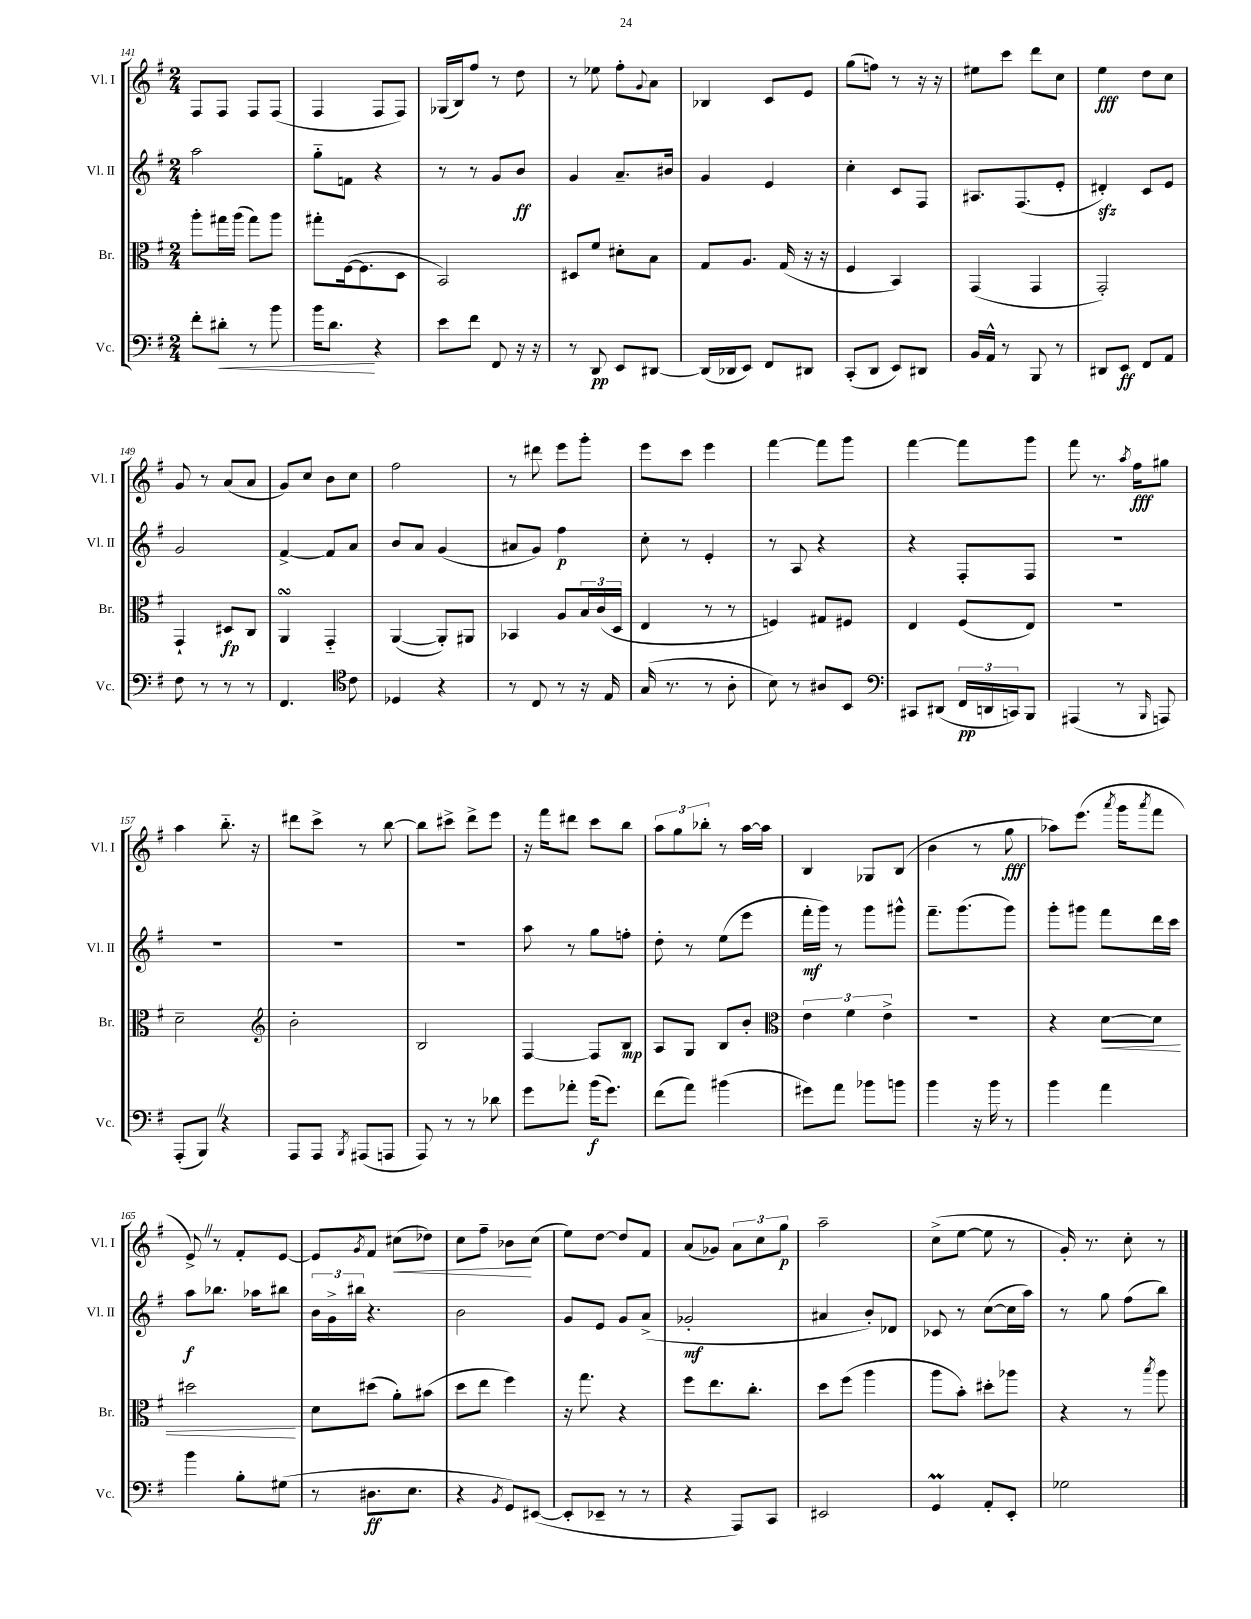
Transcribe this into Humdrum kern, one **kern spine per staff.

**kern	**kern	**kern	**kern
*staff4	*staff3	*staff2	*staff1
*clefF4	*clefC3	*clefG2	*clefG2
*k[f#]	*k[f#]	*k[f#]	*k[f#]
*M2/4	*M2/4	*M2/4	*M2/4
8f#'	8aa'	2aa	8F#
8d#'	16gg#	.	8F#
.	(16aa	.	.
8r	8gg#)	.	8F#
8b	8aa	.	(8F#
=	=	=	=
16b	8gg#'	8gg'~	4F#
8.d	.	.	.
.	([16F#	8f	.
.	8.F#]	.	.
4r	.	4r	8F#
.	8D	.	8F#)
=	=	=	=
8e	2BB)	8r	(16G-
.	.	.	16B)
8f#	.	8r	8ff#
8FF#	.	8g	8r
16r	.	8b	8dd
16r	.	.	.
=	=	=	=
8r	8D#	4g	8r
8DD	8f#	.	8ee-
8EE	8d#'	8.a~	8ff#'
.	.	.	8qqg
[8DD#	8B	.	8a
.	.	16b#	.
=	=	=	=
(16DD#]	8G	4g	4B-
16DD-	.	.	.
8EE)	8.A	.	.
8FF#	.	4e	8c
.	(16G	.	.
8DD#	16r	.	8e
.	16r	.	.
=	=	=	=
(8CC'	4F#	4cc'	(8gg
8DD	.	.	8ff)
8EE)	4BB)	8c	8r
8DD#	.	8F#	16r
.	.	.	16r
=	=	=	=
16BB	(4GG	8.A#	8ee#
16AA^^	.	.	.
8r	.	.	8ccc
.	.	(8.F#	.
8BBB	4GG	.	8ddd
8r	.	8e'	8cc
=	=	=	=
8DD#	2GG')	4d#')	4ee
8EE	.	.	.
8FF#	.	8c	8dd
8AA	.	8e	8cc
=	=	=	=
8F#	4GG`	2g	8g
8r	.	.	8r
8r	8D#	.	(8a
8r	8C	.	8a
=	=	=	=
4.FF#	4AA	[4f#^	8g)
.	.	.	8cc
.	4GG'~	8f#]	8b
*clefC4	*	*	*
8c	.	8a	8cc
=	=	=	=
4D-	([4AA	8b	2ff#
.	.	8a	.
4r	8AA'])	(4g	.
.	8AA#	.	.
=	=	=	=
8r	4BB-	8a#	8r
8C	.	8g)	8ddd#
8r	8A	4ff#	8eee
16r	24B	.	8ggg'
.	(24c	.	.
16E	.	.	.
.	24D	.	.
=	=	=	=
(16G	4E	8cc'	8eee
8.r	.	.	.
.	.	8r	8ccc
8r	8r	4e'	4eee
8A'	8r	.	.
=	=	=	=
8B)	4F)	8r	[4fff#
8r	.	8A	.
8A#	8G#	4r	8fff#]
8BB	8F#	.	8ggg
=	=	=	=
*clefF4	*	*	*
8CC#	4E	4r	[4fff#
(8DD#	.	.	.
24FF#	(8F#	8F#'	8fff#]
24DD	.	.	.
24CC)	.	.	.
8BBB	8E)	8F#	8ggg
=	=	=	=
(4AAA#	2r	2r	8fff#
.	.	.	8.r
8r	.	.	.
.	.	.	8qaa
.	.	.	16ff#
16qqBBB	.	.	.
8AAA)	.	.	8gg#
=	=	=	=
(8AAA'	2d~	2r	4aa
8BBB)	.	.	.
4r	.	.	8.bb'~
.	.	.	16r
=	=	=	=
*	*clefG2	*	*
8AAA	2b'	2r	8ddd#
8AAA	.	.	8ccc^
8qBBB	.	.	.
(8AAA#	.	.	8r
8AAA	.	.	[8bb
=	=	=	=
8AAA)	2B	2r	8bb]
8r	.	.	8ccc#^
8r	.	.	8ddd^
8d-	.	.	8eee
=	=	=	=
8g	[4F#	8aa	16r
.	.	.	16fff#
8a-'	.	8r	8ddd#
(16b	8F#]	8gg	8ccc
8.g)	.	.	.
.	8B	8ff'	8bb
=	=	=	=
(8f#	8A	8dd'	12aa
.	.	.	12gg
8a)	8G	8r	.
.	.	.	12bb-'
(4b#	8B	(8ee	8r
.	8b'	8eee	[16aa
.	.	.	16aa]
=	=	=	=
*	*clefC3	*	*
8g#)	6e	16fff#'	4B
.	.	16ggg)	.
8a	.	8r	.
.	6f#	.	.
8b-	.	8ggg	8G-
.	6e^	.	.
8b	.	8ggg#^^	(8B
=	=	=	=
4b	2r	8.fff#~	4b
.	.	(8.ggg	.
16r	.	.	8r
16b	.	.	.
8r	.	8ggg)	8gg
=	=	=	=
4b	4r	8ggg'	8aa-)
.	.	8ggg#	(8.eee
4a	[8d	8fff#	.
.	.	.	8qaaa
.	.	.	16ggg
.	.	.	8qaaa
.	8d]	16ddd	8fff#
.	.	16ccc	.
=	=	=	=
4b	2dd#	8aa	8e^)
.	.	8.bb-	8r
8B'	.	.	8f#'
.	.	16aa-	.
(8G#	.	8bb#	[8e
=	=	=	=
8r	8d	24b	8e]
.	.	24g^	.
.	.	24bb#	.
.	.	.	8qg
8.D#	(8dd#	4.r	8f#
.	8a')	.	(8cc#
8.E	.	.	.
.	(8b#	.	8dd-)
=	=	=	=
4r	8dd	2b	8cc
.	8ee	.	8ff#~
8qBB	.	.	.
8GG)	4ff#)	.	8b-
([8EE#	.	.	(8cc
=	=	=	=
8EE#']	16r	8g	8ee)
.	8.gg	.	.
8EE-~	.	8e	[8dd
8r	4r	8g	8dd]
8r	.	(8a^	8f#
=	=	=	=
4r	8ff#	2g-'	(8a
.	8.ee	.	8g-)
8AAA)	.	.	12a
.	8.cc'	.	.
.	.	.	12cc
8CC	.	.	.
.	.	.	12gg
=	=	=	=
2EE#	8dd	4a#	2aa~
.	(8ff#	.	.
.	4aa	8b')	.
.	.	8d-	.
=	=	=	=
4GG	8aa	8c-	(8cc^
.	8b')	8r	[8ee
8AA'	8dd#'	([8cc	8ee]
8EE'	8aa-	16cc]	8r
.	.	16aa)	.
=	=	=	=
2G-	4r	8r	16g')
.	.	.	8.r
.	.	8gg	.
.	8r	(8ff#	8cc'
.	8qbb	.	.
.	8aa	8bb)	8r
==	==	==	==
*-	*-	*-	*-
